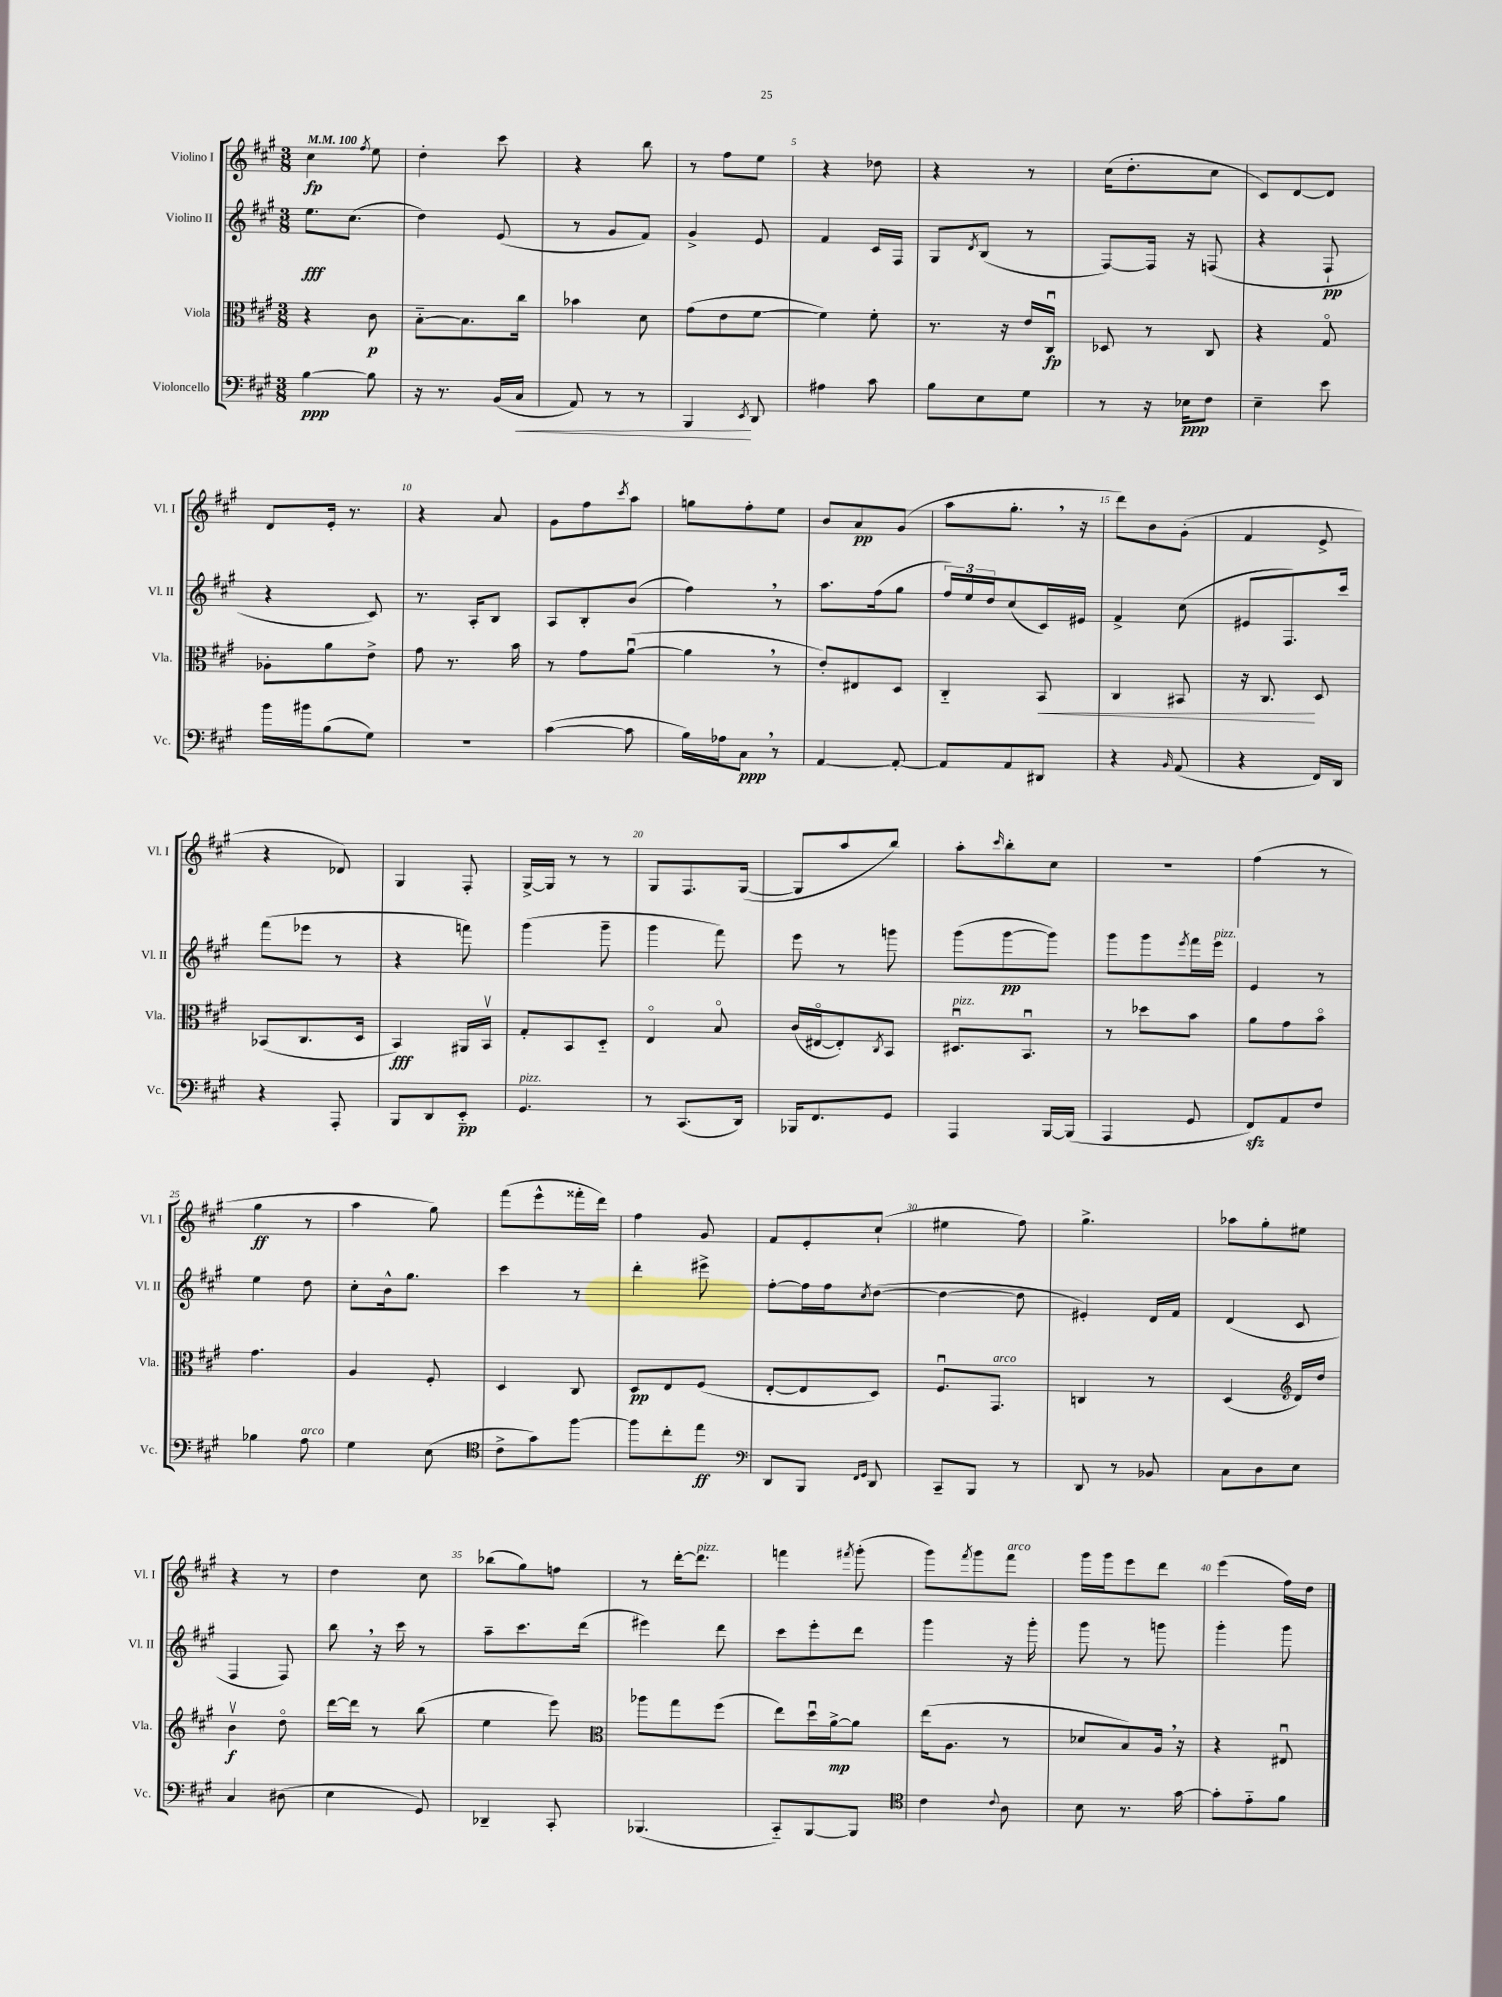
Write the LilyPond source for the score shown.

<<
\new StaffGroup <<
\new Staff = "s0" \with { instrumentName = "Violino I" shortInstrumentName = "Vl. I" } {
    \clef treble \key a \major \numericTimeSignature \time 3/8 \tempo 4 = 100
    cis''4\fp \acciaccatura { fis''8 } e''8 |
    d''4-. cis'''8 |
    r4 b''8 |
    r8 fis''8 e''8 |
    r4 des''8 |
    r4 r8 |
    cis''16( d''8.-. cis''8 |
    cis'8) d'8~ d'8 |
    d'8 e'16-. r8. |
    r4 a'8 |
    gis'8 fis''8 \acciaccatura { cis'''8 } a''8 |
    g''8 fis''8-. e''8 |
    b'8 a'8\pp gis'8( |
    a''8 gis''8.-. \breathe r16 |
    d'''8) b'8 gis'8-.( |
    fis'4 e'8-> |
    r4 des'8) |
    gis4 fis8-. |
    gis16~-> gis16 r8 r8 |
    gis8 fis8. gis16~( |
    gis8 a''8 b''8) |
    a''8-. \grace { cis'''16 } b''8-. cis''8 |
    R4. |
    fis''4( r8 |
    gis''4\ff r8 |
    a''4 gis''8) |
    fis'''8( e'''8-^ fisis'''16-. d'''16) |
    fis''4 gis'8 |
    fis'8 e'8-. cis''8-!( |
    eis''4 fis''8) |
    gis''4.-> |
    aes''8 gis''8-. eis''8 |
    r4 r8 |
    d''4 cis''8 |
    bes''8( gis''8) f''8 |
    r8 d'''16~-. d'''8.^\markup { \italic "pizz." } |
    f'''4 \acciaccatura { fis'''8 } gis'''8-.( |
    gis'''8) \acciaccatura { fis'''8 } gis'''8 fis'''8^\markup { \italic "arco" } |
    gis'''16 gis'''16 e'''8 d'''8 |
    e'''4( fis''16) d''16 \bar "|." |
}
\new Staff = "s1" \with { instrumentName = "Violino II" shortInstrumentName = "Vl. II" } {
    \clef treble \key a \major \numericTimeSignature \time 3/8
    e''8.\fff cis''8.( |
    d''4) e'8( |
    r8 gis'8 fis'8) |
    gis'4-> e'8 |
    fis'4 cis'16 fis16 |
    gis8 \acciaccatura { d'8 } b8( r8 |
    fis8~) fis16 r16 f8( |
    r4 fis8-!\pp |
    r4 cis'8) |
    r8. a16-. b8 |
    a8 b8-. b'8( |
    fis''4) \breathe r8 |
    a''8. fis''16( gis''8 |
    \tuplet 3/2 { fis''16) e''16 d''16 } cis''8( cis'16) eis'16 |
    fis'4-> cis''8( |
    eis'8 fis8.) cis'''16 |
    fis'''8( ees'''8 r8 |
    r4 f'''8) |
    gis'''4( gis'''8-- |
    gis'''4 fis'''8) |
    e'''8 r8 g'''8 |
    gis'''8( gis'''8~\pp gis'''8) |
    gis'''8 gis'''8 \acciaccatura { e'''8 } fis'''16 e'''16^\markup { \italic "pizz." } |
    e'4 r8 |
    e''4 d''8 |
    cis''8-. b'16-^ gis''8. |
    cis'''4 r8 |
    d'''4-. eis'''8-> |
    fis''8~-. fis''16 fis''16 \acciaccatura { cis''8 } d''8~( |
    d''4~ d''8 |
    eis'4-.) d'16 fis'16 |
    d'4( cis'8 |
    fis4 fis8) |
    b''8 \breathe r16 cis'''16 r8 |
    a''8-- cis'''8. d'''16( |
    eis'''4) d'''8 |
    cis'''8 e'''8-. d'''8 |
    gis'''4 r16 gis'''16-. |
    gis'''8 r8 g'''8 |
    gis'''4-. gis'''8 \bar "|." |
}
\new Staff = "s2" \with { instrumentName = "Viola" shortInstrumentName = "Vla." } {
    \clef alto \key a \major \numericTimeSignature \time 3/8
    r4 cis'8\p |
    b8~-_ b8. cis''16 |
    bes'4 d'8 |
    gis'8( e'8 fis'8~ |
    fis'4) fis'8-. |
    r8. r16 e'16 cis16\downbow\fp |
    des8 r8 cis8 |
    r4 gis8\flageolet |
    aes8-. a'8 e'8-> |
    gis'8 r8. b'16 |
    r8 gis'8 a'8~\downbow( |
    a'4 \breathe r8 |
    e'8-.) eis8 d8 |
    cis4-_ b,8\< |
    cis4 bis,8 |
    r16 cis8.\! d8 |
    bes,8( cis8. d16 |
    b,4\fff) ais,16 b,16\upbow |
    gis8-. b,8 d8-_ |
    e4\flageolet b8\flageolet |
    cis'16( eis16~\flageolet eis8-.) \acciaccatura { cis8 } b,8 |
    dis8.\downbow^\markup { \italic "pizz." } b,8.\downbow |
    r8 des''8 b'8 |
    a'8 gis'8 b'8\flageolet |
    gis'4. |
    a4 fis8-. |
    d4 cis8 |
    d8\pp e8 fis8( |
    e8~-. e8 d8) |
    fis8.\downbow gis,8.^\markup { \italic "arco" } |
    c4 r8 |
    d4( \clef treble d'16) d''16 |
    b'4\upbow\f d''8\flageolet |
    d'''16~ d'''16 r8 b''8( |
    e''4 e'''8) |
    \clef alto aes''8 gis''8 fis''8( |
    e''8) d''16\downbow a'16~->\mp a'8 |
    e''16( a8. r8 |
    des'8 b8) a16 \breathe r16 |
    r4 eis8\downbow \bar "|." |
}
\new Staff = "s3" \with { instrumentName = "Violoncello" shortInstrumentName = "Vc." } {
    \clef bass \key a \major \numericTimeSignature \time 3/8
    b4~\ppp b8 |
    r16 r8. b,16( cis16\< |
    a,8) r8 r8 |
    b,,4\! \acciaccatura { e,8 } d,8 |
    ais4 cis'8 |
    b8 e8 gis8 |
    r8 r16 ees16\ppp fis8 |
    e4-- e'8 |
    b'16 bis'16 b8( gis8) |
    R4. |
    cis'4~( cis'8 |
    b16) aes16 cis8\ppp \breathe r8 |
    a,4~ a,8~-. |
    a,8 a,8 dis,8 |
    r4 \grace { b,16 } a,8( |
    r4 fis,16) d,16 |
    r4 a,,8-. |
    b,,8 d,8 e,8-_\pp |
    gis,4.^\markup { \italic "pizz." } |
    r8 cis,8.( d,16) |
    bes,,16 fis,8. gis,8 |
    a,,4 b,,16~ b,,16( |
    a,,4 gis,8 |
    fis,8\sfz) a,8 fis8 |
    bes4 a8^\markup { \italic "arco" } |
    gis4 e8( |
    \clef tenor cis'8-> gis'8) fis''8~ |
    fis''8 cis''8-. e''8\ff |
    \clef bass d,8 b,,8 \grace { fis,16 gis,16 } d,8 |
    cis,8-- b,,8 r8 |
    d,8 r8 bes,8 |
    cis8 d8 e8 |
    cis4 dis8( |
    e4 gis,8) |
    des,4-- cis,8-. |
    bes,,4.( |
    cis,8-_) b,,8~ b,,8 |
    \clef tenor cis'4 \appoggiatura { cis'8 } a8 |
    b8 r8. gis'16~ |
    gis'8-. e'8-_ fis'8 \bar "|." |
}
>>
>>
\layout { \context { \Score \override BarNumber.break-visibility = ##(#f #t #t) barNumberVisibility = #(every-nth-bar-number-visible 5) } }
